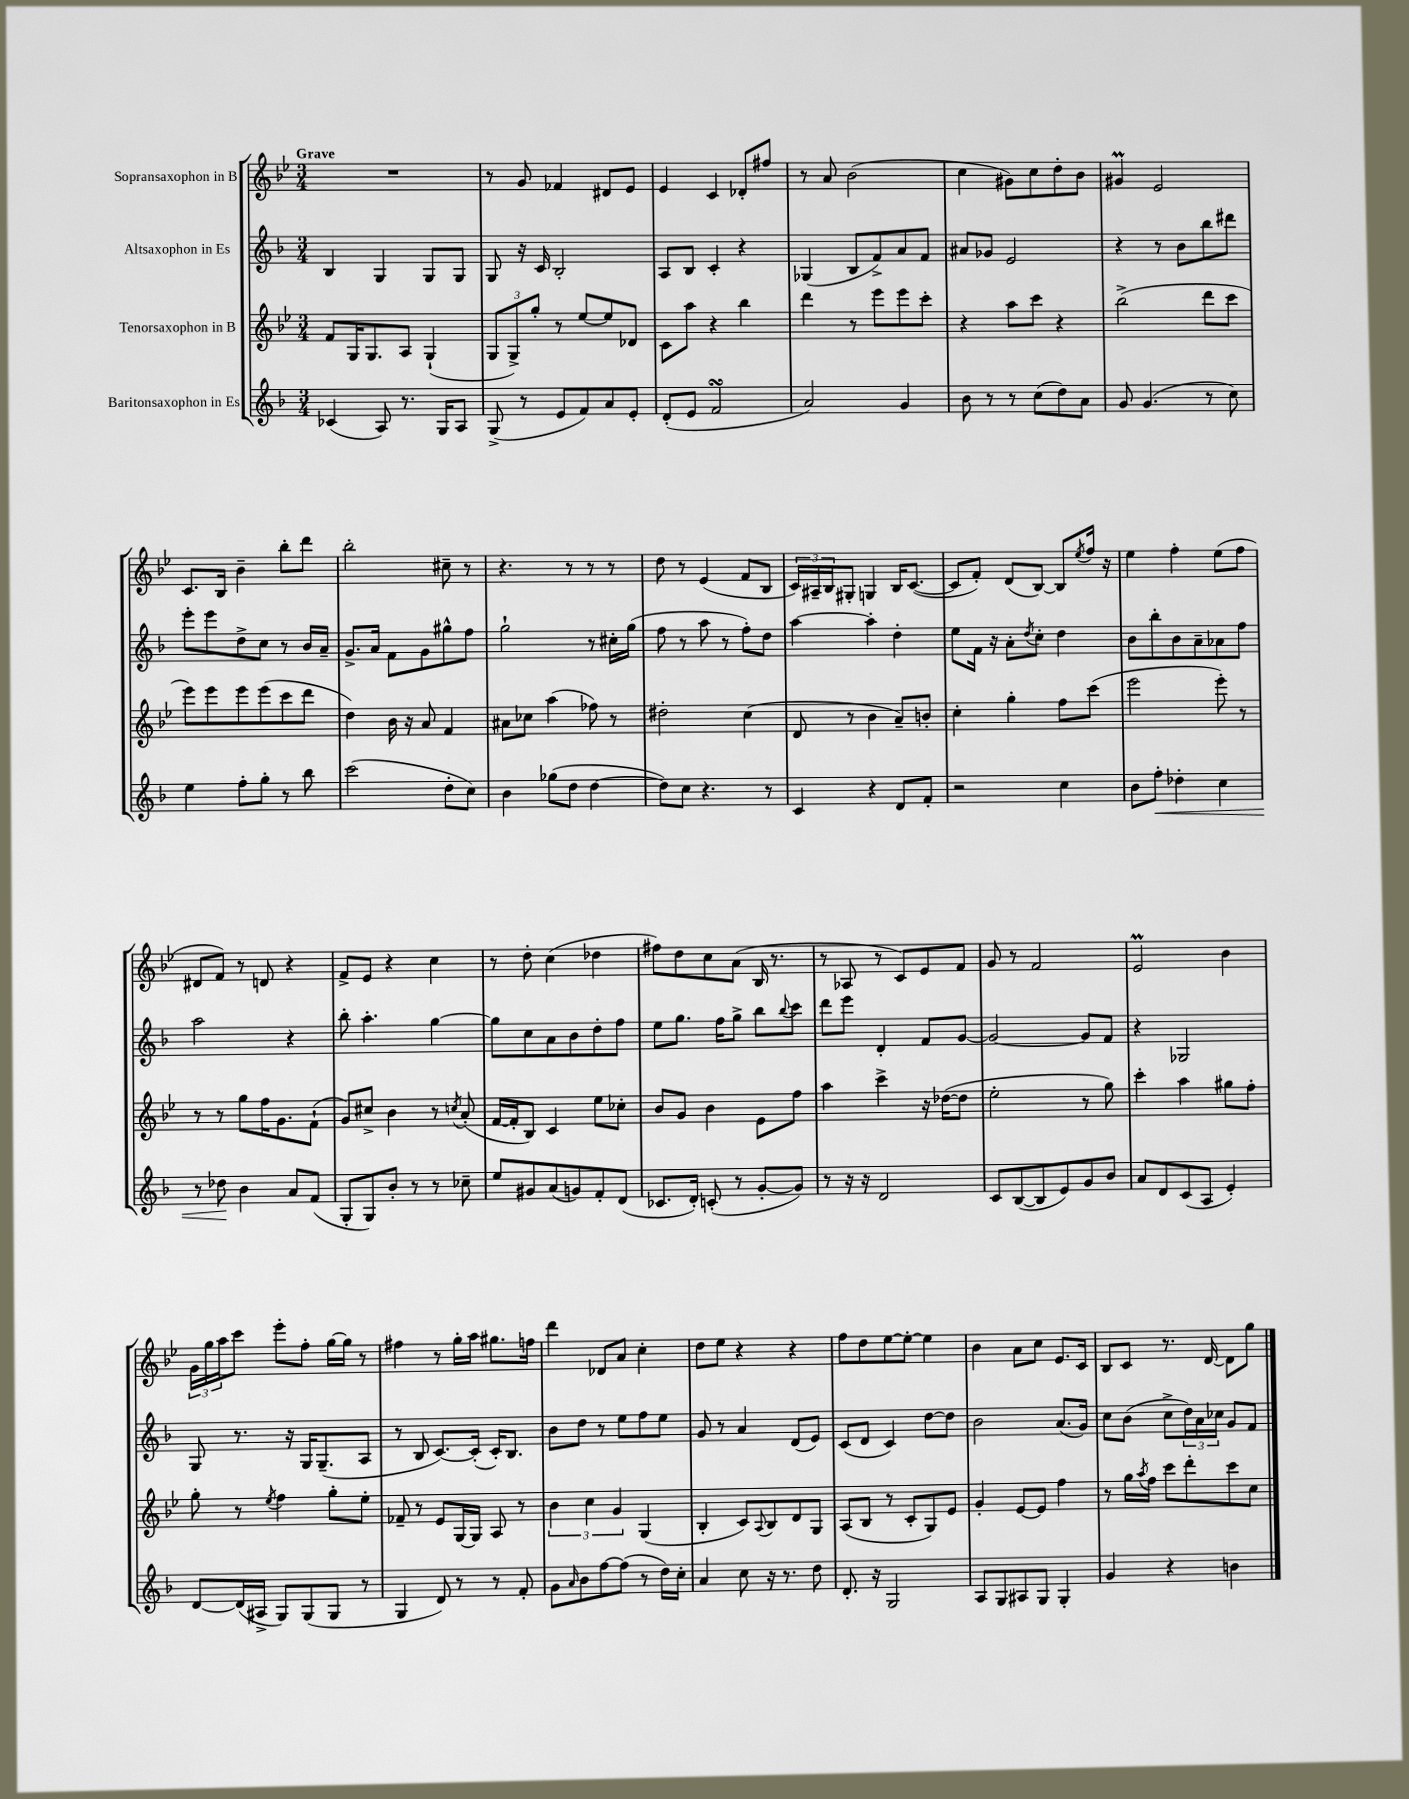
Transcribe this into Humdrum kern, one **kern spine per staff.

**kern	**kern	**kern	**kern
*staff4	*staff3	*staff2	*staff1
*clefG2	*clefG2	*clefG2	*clefG2
*k[b-]	*k[b-e-]	*k[b-]	*k[b-e-]
*M3/4	*M3/4	*M3/4	*M3/4
(4c-	8f	4B-	2.r
.	16G	.	.
.	8.G	.	.
8A)	.	4G	.
8.r	8A	.	.
.	(4G`	8G	.
16G	.	.	.
8A	.	8G	.
=	=	=	=
(8G^	12G	8G	8r
.	12G^)	.	.
8r	.	16r	8g
.	12gg'	.	.
.	.	16c	.
8e	8r	2B-'	4f-
8f)	[8ee-	.	.
8a	8ee-]	.	8d#
8e'	8d-	.	8e-
=	=	=	=
(8d'	8c	8A	4e-
8e	8aa	8B-	.
2f	4r	4c'	4c
.	4bb-	4r	8d-'
.	.	.	8ff#
=	=	=	=
2a)	4ddd	(4G-	8r
.	.	.	8a
.	8r	8B-	(2b-
.	8eee-	8f^)	.
4g	8eee-	8a	.
.	8ccc'	8f	.
=	=	=	=
8b-	4r	8a#	4cc
8r	.	8g-	.
8r	8aa	2e	8g#)
(8cc	8ccc	.	8cc
8dd)	4r	.	8dd'
8a	.	.	8b-
=	=	=	=
8g	(2bb-^	4r	4g#
(4.g	.	.	.
.	.	8r	2e-
.	.	8b-	.
8r	8ddd	8bb-	.
8cc)	8ccc	8ddd#	.
=	=	=	=
4ee	8eee-)	8eee'	8.c
.	8eee-	8eee	.
.	.	.	16B-
8ff'	8eee-	8dd^	4b-~
8gg'	(8eee-	8cc	.
8r	8ccc	8r	8bb-'
8bb-	8ddd	16b-	8ddd
.	.	16a~	.
=	=	=	=
(2ccc	4dd)	8.g^	2bb-'
.	.	16a	.
.	16b-	8f	.
.	16r	.	.
.	8a	8g	.
8dd'	4f	8gg#^^	8cc#~
8cc)	.	8ff	8r
=	=	=	=
4b-	8a#	2gg`	4.r
.	8cc-	.	.
(8gg-	(4aa	.	.
8dd	.	.	8r
[4dd	8ff-)	8r	8r
.	8r	16cc#'	8r
.	.	(16gg	.
=	=	=	=
8dd])	2dd#'	8ff	8dd
8cc	.	8r	8r
4.r	.	8aa	(4e-
.	.	8r	.
.	(4cc	8ff')	8f
8r	.	8dd	8B-
=	=	=	=
4c	8d	[4aa	24c)
.	.	.	24A#~
.	.	.	24B-
.	8r	.	8G#'
4r	4b-	4aa']	4G
8d	8a~)	4dd'	16B-
.	.	.	([8.c
8f'	8b'	.	.
=	=	=	=
2r	4cc'	8ee	8c]
.	.	16f	8f')
.	.	16r	.
.	4gg'	8a'	(8d
.	.	8qdd	.
.	.	8cc'	[8B-)
4cc	8ff	4dd	8B-]
.	.	.	8qee-
.	(8ccc	.	16ff
.	.	.	16r
=	=	=	=
8b-	2eee-	8b-	4ee-
8ff'	.	8bb-'	.
4dd-'	.	8b-	4ff'
.	.	8a~	.
4cc	8eee-')	8a-	(8ee-
.	8r	8ff	8ff
=	=	=	=
8r	8r	2aa	8d#
8dd-	8r	.	8f)
4b-	8gg	.	8r
.	16ff	.	8d
.	8.g	.	.
8a	.	4r	4r
(8f	(8f`	.	.
=	=	=	=
8G'	8g)	8bb-'	8f^
8G)	8cc#^	4.aa'	8e-
8b-'	4b-	.	4r
8r	.	.	.
8r	8r	[4gg	4cc
.	8qcc	.	.
8cc-~	(8a'	.	.
=	=	=	=
8ee	[16f	8gg]	8r
.	16f']	.	.
8g#	8B-)	8cc	8dd'
(8a	4c	8a	(4cc
8g)	.	8b-	.
8f'	8ee-	8dd'	4dd-
(8d	8cc-'	8ff	.
=	=	=	=
8.c-	8b-	8ee	8ff#)
.	8g	8.gg	8dd
16d')	.	.	.
(8c'	4b-	.	8cc
.	.	16ff	.
8r	.	8gg^	(8a
[8g'	8e-	8bb-	16B-
.	.	.	8.r
.	.	8qqbb-	.
8g])	8ff	8ccc	.
=	=	=	=
8r	4aa	8ddd	8r
16r	.	8eee	8A-
16r	.	.	.
2d	4ccc^	4d'	8r
.	.	.	8c)
.	16r	8f	8e-
.	([16dd-	.	.
.	8dd-]	[8g	8f
=	=	=	=
8c	2ee-'	2g_	8g
([8B-	.	.	8r
8B-]	.	.	2f
8e)	.	.	.
8g	8r	8g]	.
8b-	8gg)	8f	.
=	=	=	=
8a	4ccc'	4r	2e-
8d	.	.	.
(8c	4aa	2G-	.
8A	.	.	.
4e')	8gg#	.	4b-
.	8ff'	.	.
=	=	=	=
[8d	8gg'	8G	24g
.	.	.	24gg
.	.	.	24aa
(16d]	8r	8.r	8ccc
16A#^	.	.	.
.	8qee-	.	.
8G)	4ff	.	8eee-'
.	.	16r	.
(8G	.	16G	8ff'
.	.	(8.G~	.
8G	8gg'	.	[16gg
.	.	.	16gg]
8r	8ee-'	8A	8r
=	=	=	=
4G	8f-~	8r	4ff#
.	8r	8B-	.
8d)	8e-	[8.c)	8r
8r	[16G	.	16gg'
.	16G]	(16c']	16aa
8r	8A	16c')	8.gg#
.	.	8.B-	.
8f'	8r	.	.
.	.	.	16ff
=	=	=	=
8g	6b-	8b-	4ddd
16qqa	.	.	.
8b-	.	8dd	.
.	6cc	.	.
[8ff	.	8r	8d-
.	6g	.	.
(8ff]	.	8ee	8a
8r	(4G	8ff	4cc'
16dd)	.	8ee	.
16cc'	.	.	.
=	=	=	=
4a	4B-'	8g	8dd
.	.	8r	8ee-
8cc	8c)	4a	4r
.	8qqA	.	.
16r	8B-	.	.
8.r	.	.	.
.	8d	(8d	4r
8dd	8G	8e)	.
=	=	=	=
8.d'	(8A	(8c	8ff
.	8B-	8d	8dd
16r	.	.	.
2G	8r	4c)	[8ee-
.	8c'	.	8ee-'_
.	8G)	[8dd	4ee-]
.	8e-	8dd]	.
=	=	=	=
8A	4g'	2b-	4b-
8G	.	.	.
8A#	[8e-	.	8a
8G	8e-]	.	8cc
4G'	4ff	(8.a	8.e-
.	.	16g)	16c
=	=	=	=
4g	8r	8cc	8B-
.	16gg	(8b-	8c
.	8qaa	.	.
.	16ff	.	.
4r	8ccc	8cc^	8.r
.	8ddd'	24dd)	.
.	.	24a	.
.	.	.	[16d
.	.	24cc-	.
4b	8ccc	8g	8d]
.	8cc	8f	8gg
==	==	==	==
*-	*-	*-	*-
